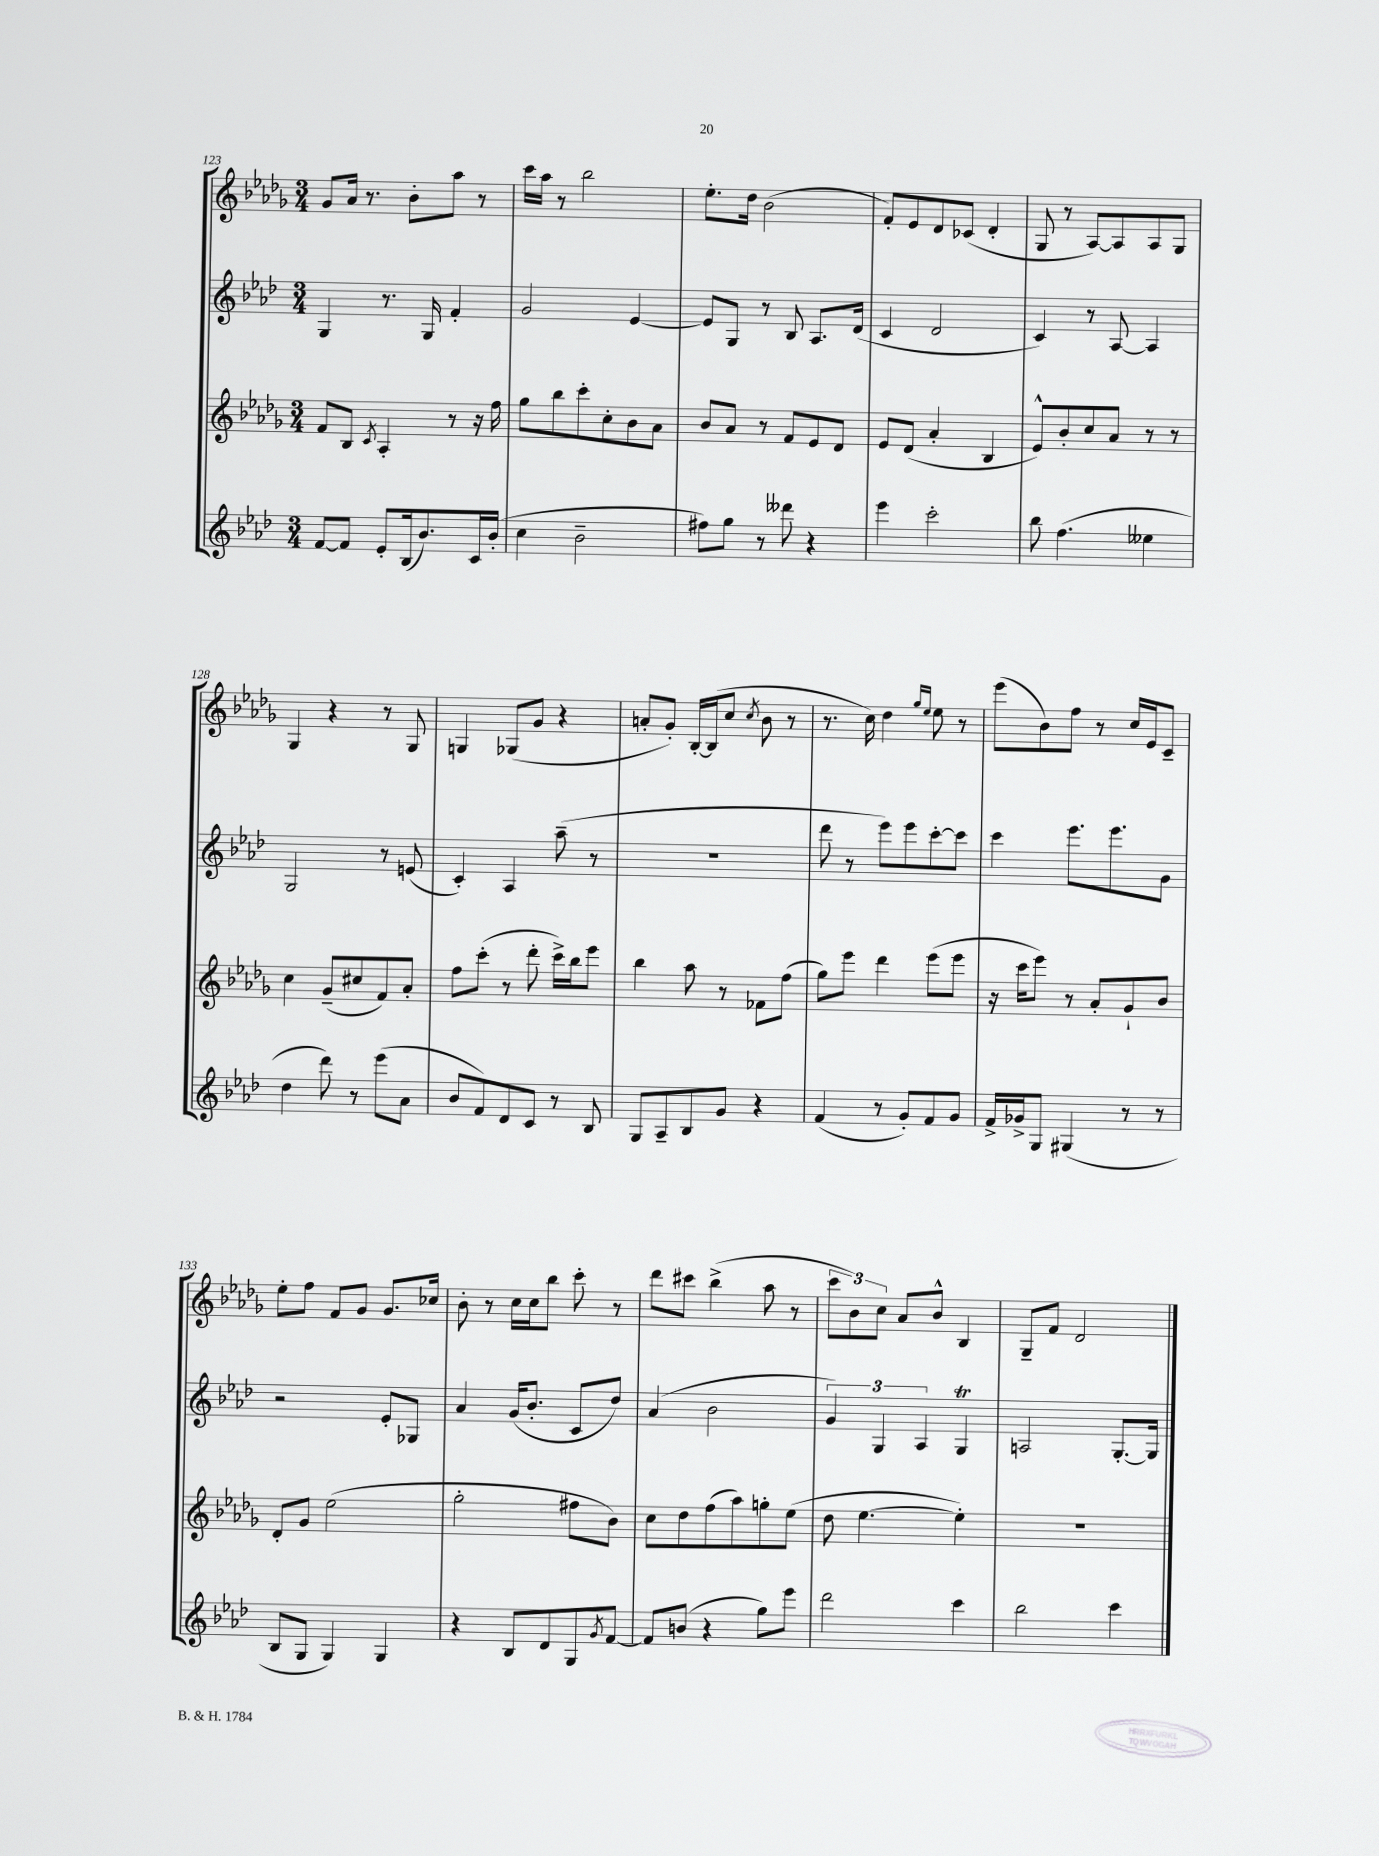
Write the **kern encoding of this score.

**kern	**kern	**kern	**kern
*part4	*part3	*part2	*part1
*staff4	*staff3	*staff2	*staff1
*clefG2	*clefG2	*clefG2	*clefG2
*k[b-e-a-d-]	*k[b-e-a-d-g-]	*k[b-e-a-d-]	*k[b-e-a-d-g-]
*M3/4	*M3/4	*M3/4	*M3/4
=123	=123	=123	=123
[8f/L	8f/L	4G/	8g-/L
8f/J]	8B-/J	.	16a-/Jk
.	.	.	8.r
.	8qc/	.	.
8e-'/L	4A-'/	8.r	.
(16B-/k	.	.	8b-'\L
8.b-/)	.	16G/	.
.	8r	4f'/	8aa-\J
16c/L	16r	.	8r
(16b-'/JJ	16ff\	.	.
=124	=124	=124	=124
4cc\	8gg-\L	2g/	16ccc\LL
.	.	.	16aa-\JJ
.	8bb-\	.	8r
2b-~\	8ccc'\	.	2bb-\
.	8cc'\	.	.
.	8b-\	[4e-/	.
.	8a-\J	.	.
=125	=125	=125	=125
8ff#X\L)	8b-/L	8e-/L]	8.ee-'\L
8gg\J	8a-/J	8G/J	.
.	.	.	16dd-\Jk
8r	8r	8r	(2b-\
8ddd--X\	8f/L	8B-/	.
4r	8e-/	8.A-/L	.
.	8d-/J	.	.
.	.	(16d-/Jk	.
=126	=126	=126	=126
4eee-\	8e-/L	4c/	8f'/L)
.	(8d-/J	.	8e-/
2ccc'\	4a-'/	2d-/	8d-/
.	.	.	(8c-X/J
.	4B-/	.	4d-'/
=127	=127	=127	=127
8bb-\	8e-^^/L)	4c/)	8G-/
(4.ff\	8b-'/	.	8r
.	8cc/	8r	[8A-/L)
.	8a-/J	[8A-/	8A-/]
4ee--X\	8r	4A-/]	8A-/
.	8r	.	8G-/J
!!LO:LB:g=z
=128	=128	=128	=128
4dd-\	4cc\	2G/	4G-/
8ddd-\)	(8g-~/L	.	4r
8r	8cc#X/	.	.
(8eee-\L	8f/)	8r	8r
8a-\J	8a-'/J	(8en/	8G-/
=129	=129	=129	=129
8b-/L	8ff\L	4c'/)	4Gn/
8f/)	(8ccc'\J	.	.
8d-/	8r	4A-/	(8G-X/L
8c/J	8ddd-'\	.	8g-/J
8r	16ccc^\LL)	(8aa-~\	4r
.	16bb-\J	.	.
8B-/	8eee-\J	8r	.
=130	=130	=130	=130
8G/L	4bb-\	2.r	8an'/L
8A-~/	.	.	8g-'/J)
8B-/	8aa-\	.	[16B-'/LL
.	.	.	(16B-/J]
8g/J	8r	.	8cc/J
.	.	.	8qcc/
4r	8f-X\L	.	8b-\
.	(8ff\J	.	8r
=131	=131	=131	=131
(4f/	8gg-\L)	8ddd-\	8.r
.	8eee-\J	8r	.
.	.	.	16cc\)
8r	4ddd-\	8eee-\L)	4dd-\
8g'/L)	.	8eee-\	.
.	.	.	16qqgg-/LL
.	.	.	16qqee-/JJ
8f/	(8eee-\L	[8ccc'\	8ee-\
8g/J	8eee-\J	8ccc\J]	8r
=132	=132	=132	=132
16f^/LL	16r	4ccc\	(8eee-\L
16g-X^/J	16ccc\KL	.	.
8G/J	8eee-\J)	.	8b-\)
(4G#X/	8r	8.eee-\L	8ff\J
.	8a-'/L	.	8r
.	.	8.eee-\	.
8r	8g-`/	.	16cc/LL
.	.	.	16e-/J
8r	8b-/J	8g\J	8c~/J
!!LO:LB:g=z
=133	=133	=133	=133
8B-/L	8d-'/L	2r	8ee-'\L
8G/J	8g-/J	.	8ff\J
4G/)	(2ee-\	.	8f/L
.	.	.	8g-/J
4G/	.	8e-'/L	8.g-/L
.	.	8G-X/J	.
.	.	.	16cc-X/Jk
=134	=134	=134	=134
4r	2gg-'\	4a-/	8b-'\
.	.	.	8r
8B-/L	.	(16g/KL	16cc\LL
.	.	8.b-'/J	16cc\J
8d-/	.	.	8bb-\J
8G/	8ff#X\L	8c/L	8ccc'\
8qg/	.	.	.
[8f/J	8b-\J)	8dd-/J)	8r
=135	=135	=135	=135
8f/L]	8cc\L	(4a-/	8ddd-\L
(8bn/J	8dd-\	.	8ccc#X\J
4r	(8ff\	2b-\	(4bb-^\
.	8aa-\)	.	.
8gg\L)	8ggn'\	.	8aa-\
8eee-\J	(8ee-\J	.	8r
=136	=136	=136	=136
2ddd-\	8dd-\	6g/)	12ccc\L
.	.	.	12b-\)
.	[4.ee-\	.	.
.	.	6G/	12cc\J
.	.	.	8a-/L
.	.	6A-/	.
.	.	.	8b-^^/J
4ccc\	4ee-'\])	4Gt/	4B-/
=137	=137	=137	=137
2bb-\	2.r	2An/	8G-~/L
.	.	.	8f/J
.	.	.	2d-/
4ccc\	.	[8.G'/L	.
.	.	16G/Jk]	.
==	==	==	==
*-	*-	*-	*-
